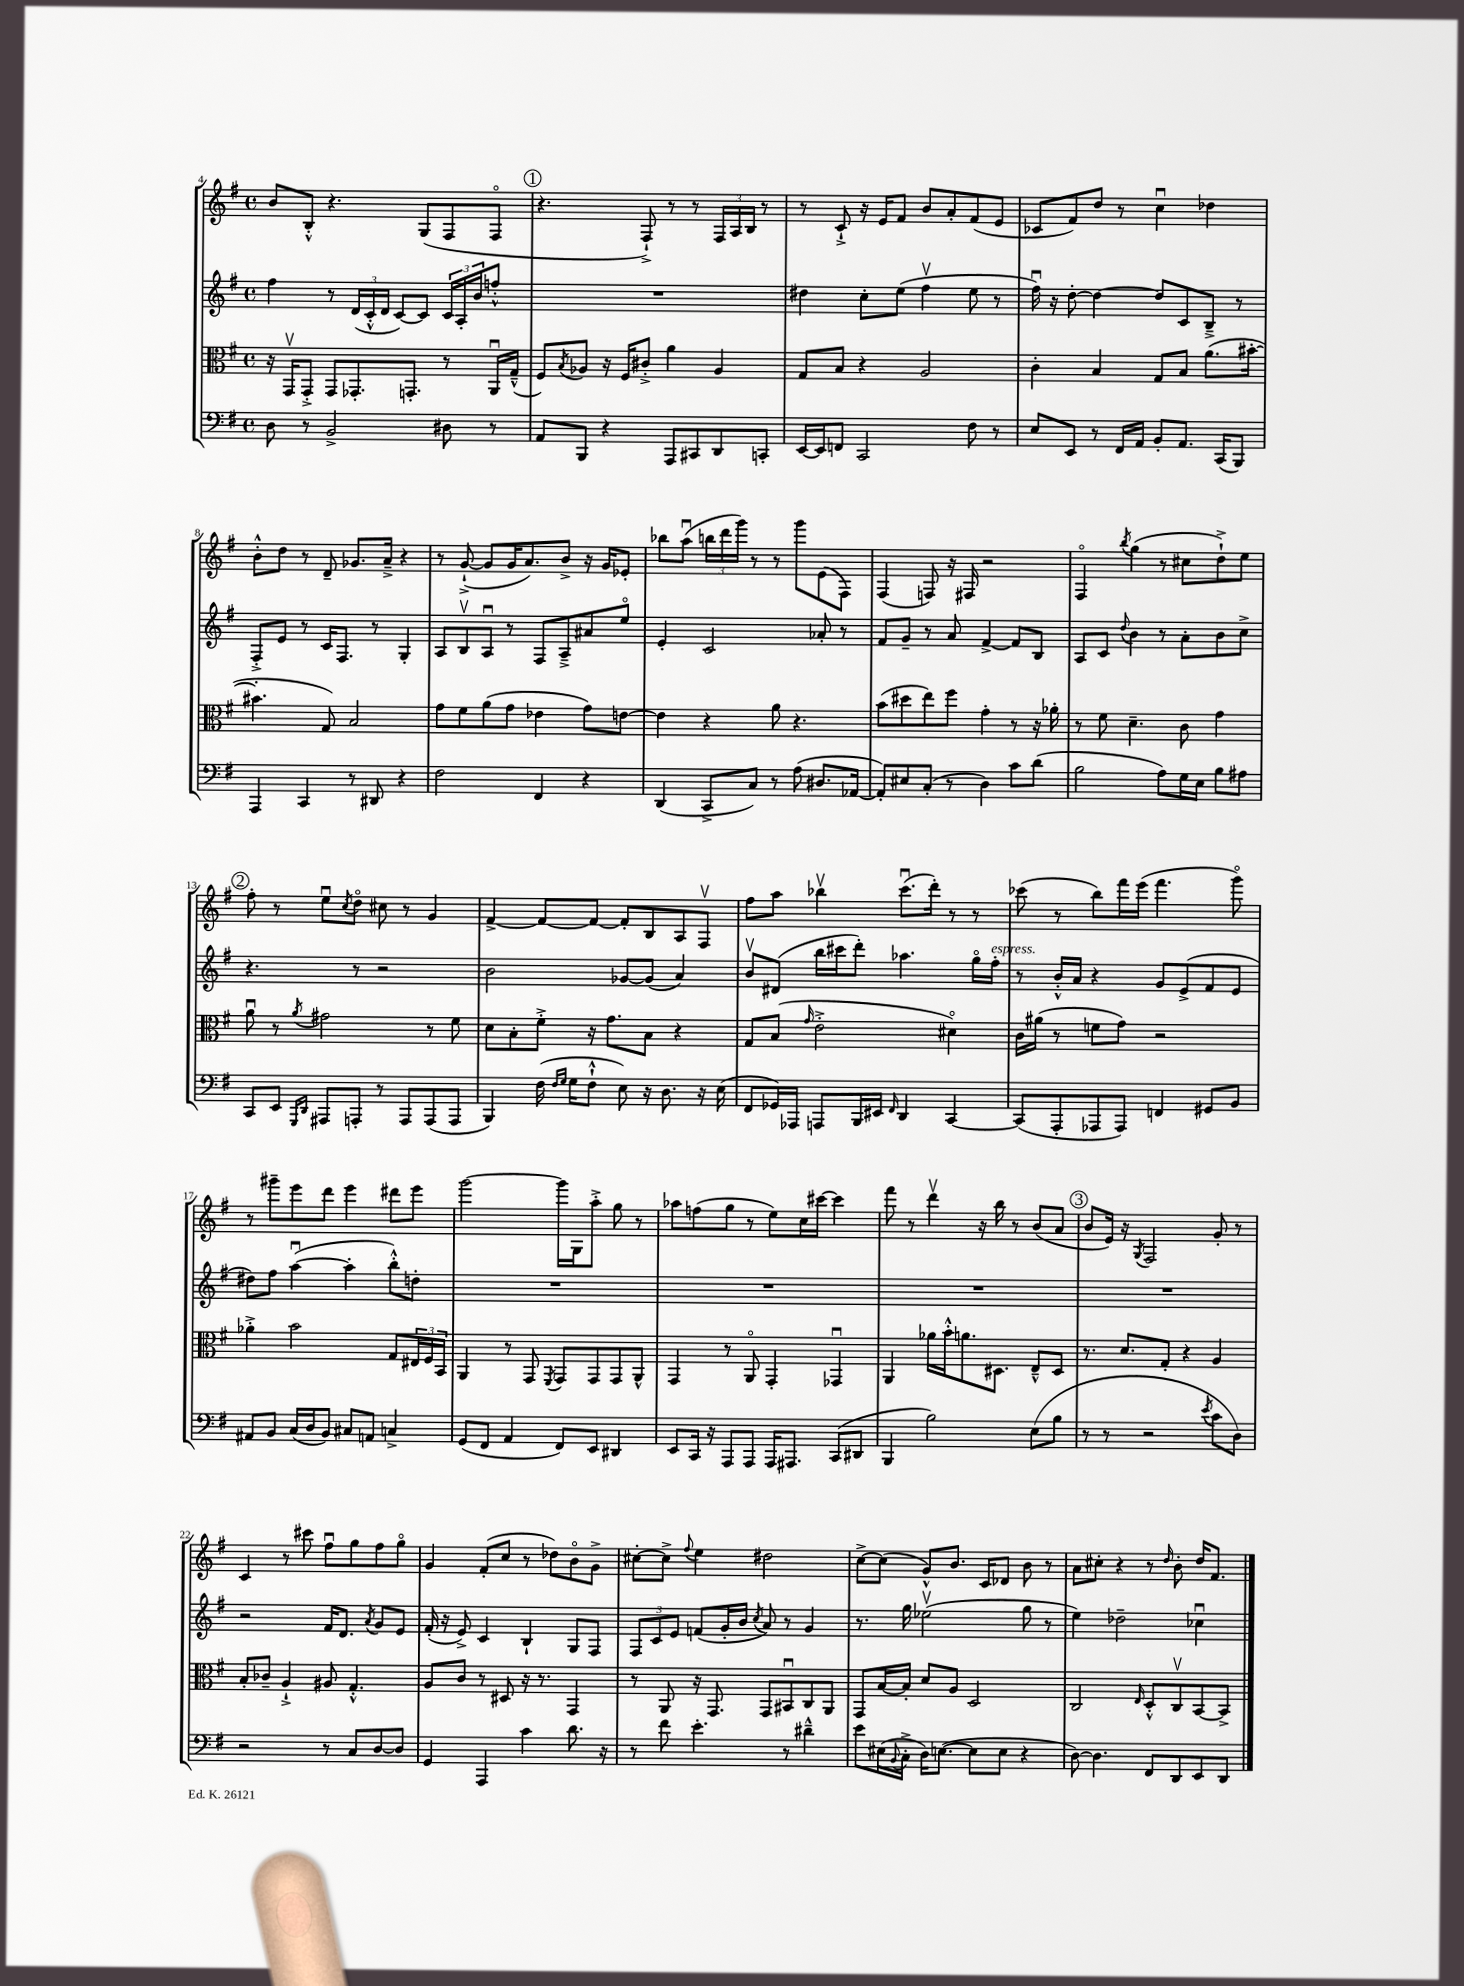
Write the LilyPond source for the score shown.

<<
\new StaffGroup <<
\new Staff = "s0" {
    \clef treble \key g \major \defaultTimeSignature \time 4/4
    b'8 b8-.-^ r4. g8( fis8 fis8\flageolet |
    \mark \markup { \circle "1" } r4. fis8-!->) r8 r8 \tuplet 3/2 { fis16 a16 b16 } r8 |
    r8 c'8-!-> r16 e'16 fis'8 b'8 a'8-. fis'8( e'8 |
    ces'8 fis'8) d''8 r8 c''4\downbow des''4 |
    b'8-.-^ d''8 r8 d'8-- ges'8. a'16---> r4 |
    r8 g'8~-!->( g'8 g'16 a'8.) b'8-> r16 g'16 ees'8-. |
    bes''8 a''8\downbow( \tuplet 3/2 { b''16 d'''16 g'''16) } r8 r8 g'''8 e'8( fis8) |
    fis4( f8) r16 fis16 r2 |
    fis4\flageolet \acciaccatura { b''8 } g''4( r8 cis''8 d''8-!->) e''8 |
    \mark \markup { \circle "2" } fis''8-. r8 e''8\downbow \acciaccatura { c''8 } d''8\flageolet cis''8 r8 g'4 |
    fis'4~-> fis'8~ fis'8~ fis'8-. b8 a8 fis8\upbow |
    fis''8 a''8 bes''4\upbow c'''8.\downbow( d'''16-.) r8 r8 |
    ces'''8( r8 b''8) fis'''16 e'''16( fis'''4. g'''8\flageolet) |
    r8 gis'''8-- e'''8 d'''8 e'''4 dis'''8 e'''8 |
    g'''2~ g'''16 g16 a''8-.-> g''8 r8 |
    aes''8 f''8( g''8 r8 e''8) c''16 cis'''16~ cis'''4 |
    fis'''8 r8 d'''4\upbow r16 b''16 r8 b'8( a'8 |
    \mark \markup { \circle "3" } b'8 e'16) r16 \acciaccatura { g8 } fis2 g'8-. r8 |
    c'4 r8 cis'''8 fis''8\downbow g''8 fis''8 g''8\flageolet |
    g'4 fis'8-.( c''8 r8 des''8) b'8\flageolet g'8-> |
    cis''8~-. cis''8-> \appoggiatura { fis''8 } e''4 dis''2 |
    c''8~-> c''8( g'8-^) b'8. c'16 des'8 b'8 r8 |
    a'8 cis''8-. r4 r8 \grace { d''16 } b'8-. d''16 fis'8. \bar "|." |
}
\new Staff = "s1" {
    \clef treble \key g \major \defaultTimeSignature \time 4/4
    fis''4 r8 \tuplet 3/2 { d'16( c'16-.-^ d'16 } c'8~) c'8 \tuplet 3/2 { c'16 a16-. b'16 } f''8-.-^ |
    \mark \markup { \circle "1" } R1 |
    dis''4 c''8-. e''8( fis''4\upbow e''8 r8 |
    fis''16\downbow) r16 d''8~-. d''4~ d''8 c'8 b8---> r8 |
    fis8-.-> e'8 r8 c'16 fis8. r8 g4-. |
    a8 b8\upbow a8\downbow r8 fis8 a8---> ais'8 e''8\flageolet |
    e'4-. c'2 aes'8-. r8 |
    fis'8 g'8-- r8 a'8 fis'4~-> fis'8 b8 |
    a8 c'8 \appoggiatura { d''8 } b'4 r8 a'8-. b'8 c''8-> |
    \mark \markup { \circle "2" } r4. r8 r2 |
    b'2 ges'8~ ges'8( a'4) |
    b'8\upbow dis'8( b''16 cis'''16 d'''8-.) aes''4. g''16\flageolet fis''16-.^\markup { \italic "espress." } |
    r8 b'16-.-^ a'16 r4 g'8 e'8->( fis'8 e'8 |
    dis''8) fis''8 a''4~\downbow( a''4-. b''8-.-^) d''8-. |
    R1 |
    R1 |
    R1 |
    \mark \markup { \circle "3" } R1 |
    r2 fis'16 d'8. \acciaccatura { a'8 } g'8 e'8 |
    fis'16-.( r16 e'8->) c'4 b4-! g8 fis8 |
    \tuplet 3/2 { fis8 c'8 e'8 } f'8( g'16-. b'16 \acciaccatura { c''8 } a'8) r8 g'4 |
    r8. g''16 ees''2\upbow( g''8 r8 |
    e''4) des''2-- ces''4\downbow \bar "|." |
}
\new Staff = "s2" {
    \clef alto \key g \major \defaultTimeSignature \time 4/4
    r16 g,16\upbow g,8-.-> g,8 ges,8.-. g,8.-. r8 a,16\downbow g16---^( |
    \mark \markup { \circle "1" } fis8) \acciaccatura { b8 } aes8 r16 fis16 cis'8-.-> a'4 aes4 |
    g8 b8 r4 a2 |
    c'4-. b4 g8 b8 a'8.( bis'16~-. |
    bis'4.-. g8) b2 |
    g'8 fis'8 a'8( g'8 ees'4 g'8) e'8~ |
    e'4 r4 a'8 r4. |
    b'8( dis''8 e''8) fis''8 g'4-. r8 r16 aes'16-. |
    r8 fis'8 d'4.-- c'8 g'4 |
    \mark \markup { \circle "2" } a'8\downbow r8 \acciaccatura { a'8 } gis'2 r8 fis'8 |
    d'8 b8-. fis'8-.-> r16 g'8. b8 r4 |
    g8 b8( \grace { g'16 } e'2-.-> dis'4\flageolet) |
    c'16 ais'16( r8 f'8 g'8) r2 |
    aes'4-.-> b'2 g8 \tuplet 3/2 { eis16 fis16 b,16 } |
    a,4 r8 g,8 \acciaccatura { fis,8 } g,8 g,8 g,8 a,8-^ |
    g,4 r8 a,8\flageolet g,4-. ges,4\downbow |
    a,4 aes'16 b'16-.-^ a'8. dis8. e8---^ dis8 |
    \mark \markup { \circle "3" } r8. d'8. g8-. r4 a4 |
    b8-. ces'8-- a4-!-> ais8 g4.-.-^ |
    a8 c'8 r8 dis8 r16 r8. g,4 |
    r8 a,8 r16 g,8. g,8 bis,8\downbow c8 a,8 |
    g,8 b16~ b16-. d'8 a8 d2 |
    c2 \grace { e16 } d8-.-^ c8\upbow b,8~ b,8-> \bar "|." |
}
\new Staff = "s3" {
    \clef bass \key g \major \defaultTimeSignature \time 4/4
    d8 r8 b,2-> dis8 r8 |
    \mark \markup { \circle "1" } a,8 b,,8 r4 a,,8 cis,8 d,8 c,8-. |
    e,16~ e,16 f,8 c,2 fis8 r8 |
    e8 e,8 r8 fis,16 a,16 b,8-. a,8. c,16( b,,8) |
    a,,4 c,4 r8 dis,8 r4 |
    fis2 fis,4 r4 |
    d,4( c,8-> c8) r8 a8( dis8. aes,16~ |
    aes,8-.) eis8 c8-.( r8 d4) c'8 d'8( |
    b2 a8) g16 e16 b8 ais8 |
    \mark \markup { \circle "2" } c,8 e,8 \grace { g,,16 d,16 } ais,,8 a,,8-. r8 a,,8 a,,8( a,,8 |
    b,,4) fis16( \grace { fis16 g16 } g16 fis8-!-^ e8) r16 d8. r16 e16( |
    fis,8 ges,16) aes,,16 a,,8 b,,16 eis,16 \grace { fis,16 } d,4 c,4~ |
    c,8( a,,8-. aes,,8 aes,,8) f,4 gis,8 b,8 |
    ais,8 b,8 c16( d16 b,8) cis8 a,8 c4-> |
    g,8( fis,8 a,4 fis,8) e,8 dis,4 |
    e,8 c,16 r16 a,,8 a,,8 a,,16 ais,,8. c,8( dis,8 |
    b,,4 b2) e8( b8 |
    \mark \markup { \circle "3" } r8 r8 r2 \acciaccatura { e'8 } c'8 d8) |
    r2 r8 c8 d8~ d8 |
    g,4 a,,4 c'4 d'8. r16 |
    r8 fis'8 e'4.-. r8 dis'4---^ |
    e'8 eis16( \appoggiatura { b,8 } c16-.-> d16) e8.~( e8 e8 r4 |
    d8~) d4. fis,8 d,8 e,8 d,8 \bar "|." |
}
>>
>>
\layout { \context { \Score currentBarNumber = #4 } }
